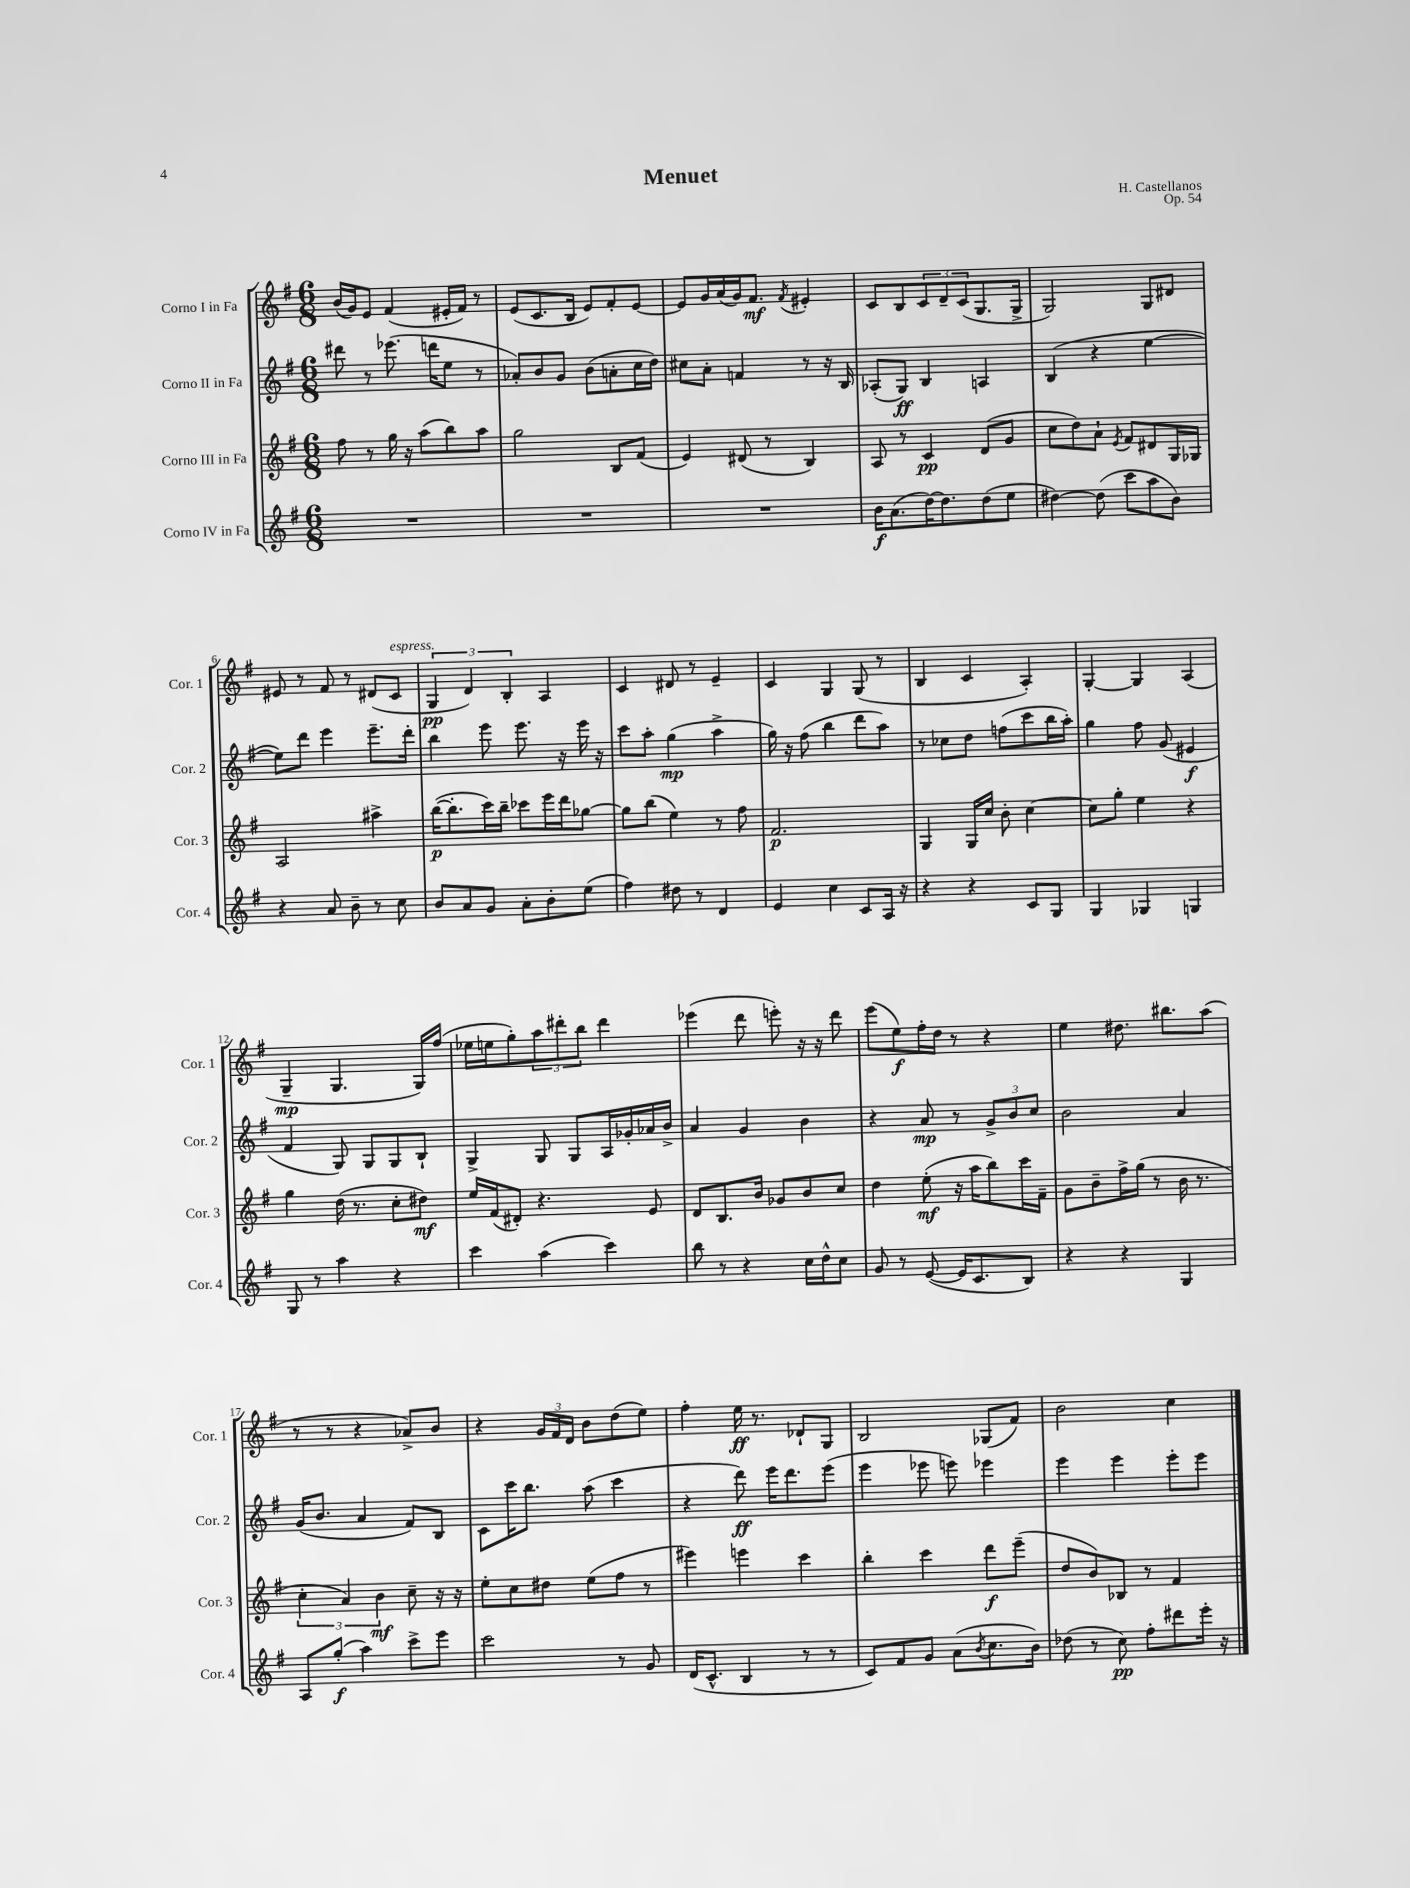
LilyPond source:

\header { title = "Menuet" composer = "H. Castellanos" opus = "Op. 54" }
<<
\new StaffGroup <<
\new Staff = "s0" \with { instrumentName = "Corno I in Fa" shortInstrumentName = "Cor. 1" } {
    \clef treble \key g \major \numericTimeSignature \time 6/8
    b'16( g'16) e'8 fis'4( eis'16-. fis'16) r8 |
    e'8( c'8. b16 e'8) fis'8-. e'8~ |
    e'8 g'16 a'16( g'16) fis'8.\mf \acciaccatura { fis'8 } eis'4-. |
    c'8 b8 \tuplet 3/2 { c'8 d'8-- c'8( } g8. g16-> |
    g2) g8 dis'8 |
    eis'8 r8 fis'8 r8 dis'8( c'8^\markup { \italic "espress." } |
    \tuplet 3/2 { g4\pp d'4) b4-. } a4 |
    c'4 dis'8 r8 e'4-- |
    c'4 g4 g8( r8 |
    b4 c'4 a4-.) |
    g4~-. g4 a4( |
    g4--\mp g4. g16) fis''16( |
    ees''16 e''16 g''8-.) \tuplet 3/2 { a''8 dis'''8-. b''8 } dis'''4 |
    ees'''4( d'''8 e'''8-.) r16 r16 d'''8 |
    e'''8( e''8\f) fis''16-. d''16 r8 r4 |
    e''4 dis''8. bis''8. a''8( |
    r8 r8 r4 aes'8->) b'8 |
    r4 \tuplet 3/2 { g'16 fis'16 d'16 } b'8 d''8( e''8) |
    fis''4-. e''16\ff r8. des'8-! g8 |
    b2 ges8( fis'8) |
    b'2 c''4 \bar "|." |
}
\new Staff = "s1" \with { instrumentName = "Corno II in Fa" shortInstrumentName = "Cor. 2" } {
    \clef treble \key g \major \numericTimeSignature \time 6/8
    dis'''8 r8 ees'''8.( d'''16 e''8 r8 |
    aes'8-.) b'8 g'8 b'8( a'8-. c''16 d''16) |
    cis''8 a'8-. f'4 r8 r16 b16 |
    aes8-.( g8\ff) b4 a4 |
    b4( r4 e''4~ |
    e''8) d'''8 e'''4 e'''8.-- d'''16-. |
    b''4 e'''8 e'''8. r16 e'''16 r16 |
    c'''8 a''8-. g''4\mp( a''4-> |
    g''16) r16 fis''8( b''4 d'''8 a''8) |
    r8 ces''8 d''8 f''8( c'''8 b''16 a''16-.) |
    g''4 fis''8 g'8( eis'4\f |
    fis'4 g8) g8 g8 b8-! |
    g4-> g8 g8 a16 ges'16-. aes'16 b'16-> |
    a'4 g'4 b'4 |
    r4 a'8\mp r8 \tuplet 3/2 { g'8-> b'8 c''8 } |
    b'2 a'4 |
    g'16( b'8. a'4 fis'8) b8 |
    c'8 c'''16 b''8. a''8( c'''4 |
    r4 d'''8\ff) e'''16 d'''8. e'''8( |
    e'''4 ees'''8 e'''8) ees'''4 |
    e'''4 e'''4 e'''8-. e'''8 \bar "|." |
}
\new Staff = "s2" \with { instrumentName = "Corno III in Fa" shortInstrumentName = "Cor. 3" } {
    \clef treble \key g \major \numericTimeSignature \time 6/8
    fis''8 r8 g''16 r16 a''8( b''8) a''8 |
    g''2 b8 fis'8( |
    e'4) dis'8( r8 b4) |
    a8 r8 c'4\pp d'8( g'8 |
    c''8 d''8) a'8-! \acciaccatura { e'8 } fis'8 dis'8 g16 ges16 |
    a2 ais''4-> |
    b''16~\p( b''8.-. c'''16) b''16-- ces'''8 e'''16 d'''16 ges''8~ |
    ges''8 b''8( e''4) r8 fis''8 |
    fis'2.\p |
    g4 g16 c''16 b'8-. c''4~ |
    c''8 g''8-. e''4 r4 |
    g''4 d''16( r8. c''8-. dis''8\mf) |
    e''16 fis'16( dis'8-.) r4. e'8 |
    d'8 b8. b'16 ges'8 b'8 c''8 |
    d''4 e''8-.\mf( r16 a''16 b''8) c'''16 fis'16-- |
    g'8 b'8-- fis''16-> g''16( r8 b'16 r8. |
    \tuplet 3/2 { c''4-. a'4) b'4\mf } c''8-- r16 r16 |
    e''8-. c''8 dis''8 e''8( fis''8 r8 |
    eis'''4) e'''4 c'''4 |
    b''4-. c'''4 d'''8\f e'''8--( |
    d''8 b'8) bes8 r8 fis'4 \bar "|." |
}
\new Staff = "s3" \with { instrumentName = "Corno IV in Fa" shortInstrumentName = "Cor. 4" } {
    \clef treble \key g \major \numericTimeSignature \time 6/8
    R2. |
    R2. |
    R2. |
    b'16\f a'8.( d''16~) d''8. d''8( e''8 |
    dis''4~) dis''8( c'''8 a''8 b'8) |
    r4 a'8 b'8-- r8 c''8 |
    b'8 a'8 g'8 a'8-. b'8-. e''8( |
    fis''4) dis''8 r8 d'4 |
    e'4 c''4 c'8 a16 r16 |
    r4 r4 c'8 g8 |
    g4 ges4 g4 |
    g8 r8 a''4 r4 |
    c'''4 a''4( c'''4) |
    b''8 r8 r4 c''16 d''16-^ c''8 |
    g'8 r8 e'8~( e'16 c'8. b8) |
    r4 r4 g4 |
    a8 g''8-.\f( a''4) c'''8-> e'''8 |
    c'''2 r8 g'8 |
    d'16( c'8.-^ b4 r8 r8 |
    c'8) fis'8 g'8 a'8( \acciaccatura { b'8 } c''8. b'16) |
    des''8( r8 c''8\pp) fis''8-. dis'''8 e'''16-. r16 \bar "|." |
}
>>
>>
